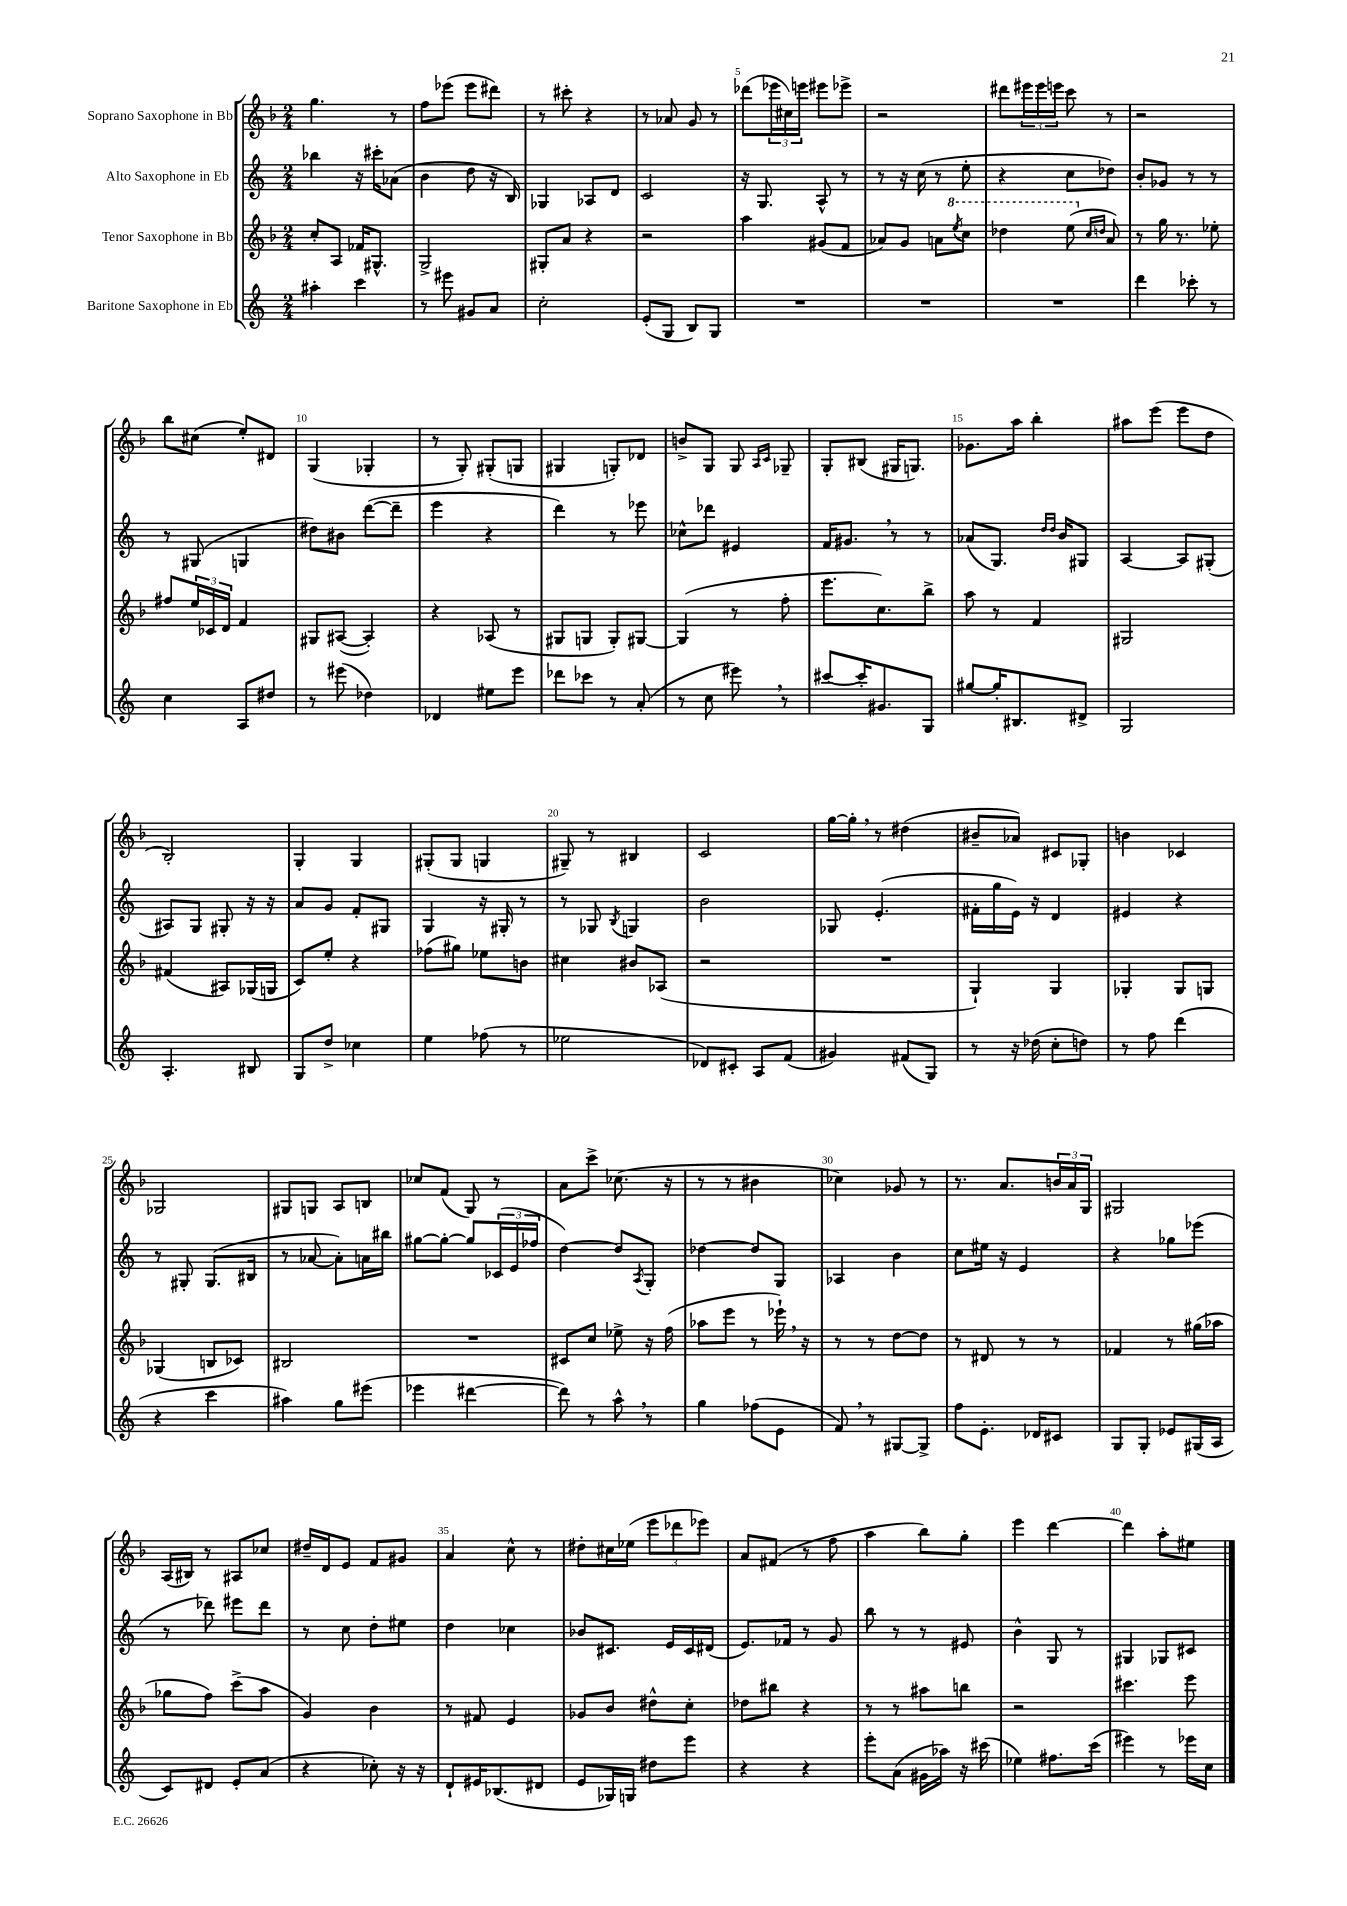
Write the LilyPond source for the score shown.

<<
\new StaffGroup <<
\new Staff = "s0" \with { instrumentName = "Soprano Saxophone in Bb" } {
    \clef treble \key f \major \numericTimeSignature \time 2/4
    g''4. r8 |
    f''8 ees'''8( ees'''8 dis'''8) |
    r8 cis'''8-. r4 |
    r8 aes'8 g'8 r8 |
    des'''8( \tuplet 3/2 { ees'''16 cis''16) e'''16 } eis'''8 ees'''8-> |
    r2 |
    dis'''8 \tuplet 3/2 { eis'''16 eis'''16 e'''16 } c'''8 r8 |
    r2 |
    bes''8 cis''8( e''8-.) dis'8 |
    g4( ges4-. |
    r8 g8-.) gis8-.( g8 |
    gis4 g8-.) des'8 |
    b'8-> g8 g8 \grace { a16 c'16 } ges8-- |
    g8-. bis8( gis16 g8.) |
    ges'8. a''16 bes''4-. |
    ais''8 e'''8( e'''8 d''8 |
    bes2-.) |
    g4-. g4 |
    gis8-.( gis8 g4 |
    gis8--) r8 bis4 |
    c'2 |
    g''16~ g''16-. \breathe r8 dis''4( |
    bis'8-- aes'8) cis'8 ges8-. |
    b'4 ces'4 |
    ges2 |
    gis8 g8 a8 b8 |
    ces''8 f'8( g8) r8 |
    a'8 c'''8-> ces''8.( r16 |
    r8 r8 bis'4 |
    ces''4) ges'8 r8 |
    r8. a'8. \tuplet 3/2 { b'16 a'16 g16 } |
    gis2 |
    a16( bis16) r8 ais8 ces''8 |
    dis''16-- d'16 e'8 f'8 gis'8 |
    a'4 c''8-^ r8 |
    dis''8-. cis''16 ees''16( \tuplet 3/2 { e'''8 des'''8 ees'''8) } |
    a'8 fis'8( r8 f''8 |
    a''4 bes''8) g''8-. |
    e'''4 d'''4~ |
    d'''4 a''8-. eis''8 \bar "|." |
}
\new Staff = "s1" \with { instrumentName = "Alto Saxophone in Eb" } {
    \clef treble \key c \major \numericTimeSignature \time 2/4
    bes''4 r16 cis'''16-. aes'8( |
    b'4 d''8 r16 b16) |
    ges4 aes8 d'8 |
    c'2 |
    r16 g8. a8-^ r8 |
    r8 r16 c''16( r8 e''8-. |
    r4 c''8 des''8) |
    b'8-. ges'8 r8 r8 |
    r8 gis8( g4 |
    dis''8) bis'8 d'''8~( d'''8-- |
    e'''4 r4 |
    d'''4) r8 ees'''8 |
    ces''8-^ des'''8 eis'4 |
    f'16 gis'8. \breathe r8 r8 |
    aes'8( g8.) \grace { d''16 d''16 } b'16 gis8 |
    a4~ a8 gis8-.( |
    ais8) g8 gis8-. r16 r16 |
    a'8 g'8 f'8-. gis8 |
    g4 r16 gis16-. r8 |
    r8 ges8 \acciaccatura { b8 } g4 |
    b'2 |
    ges8 e'4.-.( |
    fis'16-. g''16 e'16) r16 d'4 |
    eis'4 r4 |
    r8 gis8-. gis8.( bis16 |
    r8 aes'8~ aes'8-.) a'16 bis''16 |
    gis''8~ gis''8~-. gis''8 \tuplet 3/2 { ces'16( e'16 fes''16 } |
    d''4~) d''8 \acciaccatura { a8 } g8-. |
    des''4~ des''8 g8 |
    aes4 b'4 |
    c''8 eis''16 r16 e'4 |
    r4 ges''8 ees'''8( |
    r8 des'''8) eis'''8 des'''8 |
    r8 c''8 d''8-. eis''8 |
    d''4 ces''4 |
    bes'8 cis'8. e'16 cis'16 dis'16( |
    e'8.) fes'16 r8 g'8 |
    b''8 r8 r8 eis'8 |
    b'4-^ g8 r8 |
    gis4 ges8 cis'8 \bar "|." |
}
\new Staff = "s2" \with { instrumentName = "Tenor Saxophone in Bb" } {
    \clef treble \key f \major \numericTimeSignature \time 2/4
    c''8-. a8 fes'16 gis8.-^ |
    g2-> |
    gis8-. a'8 r4 |
    r2 |
    a''4 gis'8( f'8 |
    aes'8) g'8 a'8 \ottava #1 \acciaccatura { e'''8 } c'''8 |
    des'''4 e'''8( \ottava #0 \grace { c''16 d''!16 } a'8) |
    r8 g''16 r8. ees''8-. |
    fis''8 \tuplet 3/2 { e''16 ces'16 d'16 } f'4 |
    gis8 ais8~( ais4-.) |
    r4 aes8( r8 |
    gis8 g8 g8-.) gis8~ |
    gis4( r8 f''8-. |
    e'''8. c''8.) bes''8-> |
    a''8 r8 f'4 |
    gis2 |
    fis'4( ais8) ges16( g16 |
    c'8) e''8-. r4 |
    fes''8( gis''8) ees''8 b'8 |
    cis''4 bis'8 aes8( |
    r2 |
    R2 |
    g4-!) g4 |
    ges4-. ges8 g8 |
    ges4( b8 ces'8) |
    bis2 |
    R2 |
    cis'8 c''8 ees''8-> r16 f''16( |
    aes''8 e'''8 r8 ees'''16-!) \breathe r16 |
    r8 r8 d''8~ d''8 |
    r8 dis'8 r8 r8 |
    fes'4 r8 gis''16( aes''16 |
    ges''8 f''8) c'''8->( a''8 |
    g'4) bes'4 |
    r8 fis'8 e'4 |
    ges'8 bes'8 dis''8-^ c''8-. |
    des''8 bis''8 r4 |
    r8 r8 ais''8 b''8 |
    r2 |
    cis'''4. e'''8 \bar "|." |
}
\new Staff = "s3" \with { instrumentName = "Baritone Saxophone in Eb" } {
    \clef treble \key c \major \numericTimeSignature \time 2/4
    ais''4-. c'''4 |
    r8 eis'''8 gis'8 a'8 |
    c''2-. |
    e'8-.( g8 b8) g8 |
    R2 |
    R2 |
    R2 |
    d'''4 ces'''8-. r8 |
    c''4 a8 dis''8 |
    r8 eis'''8( des''4) |
    des'4 eis''8 e'''8 |
    des'''8 ces'''8 r8 a'8-.( |
    r8 c''8 eis'''8) \breathe r8 |
    cis'''8~ cis'''16-. gis'8. g8 |
    gis''8~ gis''16-. bis8. dis'8-> |
    g2 |
    a4.-. bis8 |
    g8 d''8-> ces''4 |
    e''4 fes''8( r8 |
    ees''2 |
    des'8) cis'8-. a8 f'8( |
    gis'4) fis'8( g8) |
    r8 r16 des''16( c''8-. d''8) |
    r8 f''8 d'''4( |
    r4 c'''4 |
    ais''4) g''8 eis'''8( |
    ees'''4 dis'''4~ |
    dis'''8) r8 a''8-^ \breathe r8 |
    g''4 fes''8( e'8 |
    f'8) \breathe r8 gis8~ gis8-> |
    f''8 e'8.-. des'16 cis'8 |
    g8 g8-. ees'8 gis16( a16 |
    c'8) dis'8 e'8-. a'8( |
    r4 ces''8-.) r16 r16 |
    d'8-! eis'16 bes8.( dis'8 |
    e'8 ges16) g16 dis''8 e'''8 |
    r4 r4 |
    e'''8-. a'8( gis'16 aes''16) r16 cis'''16( |
    ees''4) fis''8. c'''16( |
    eis'''4) r8 ees'''16 c''16 \bar "|." |
}
>>
>>
\layout { \context { \Score \override BarNumber.break-visibility = ##(#f #t #t) barNumberVisibility = #(every-nth-bar-number-visible 5) } }
